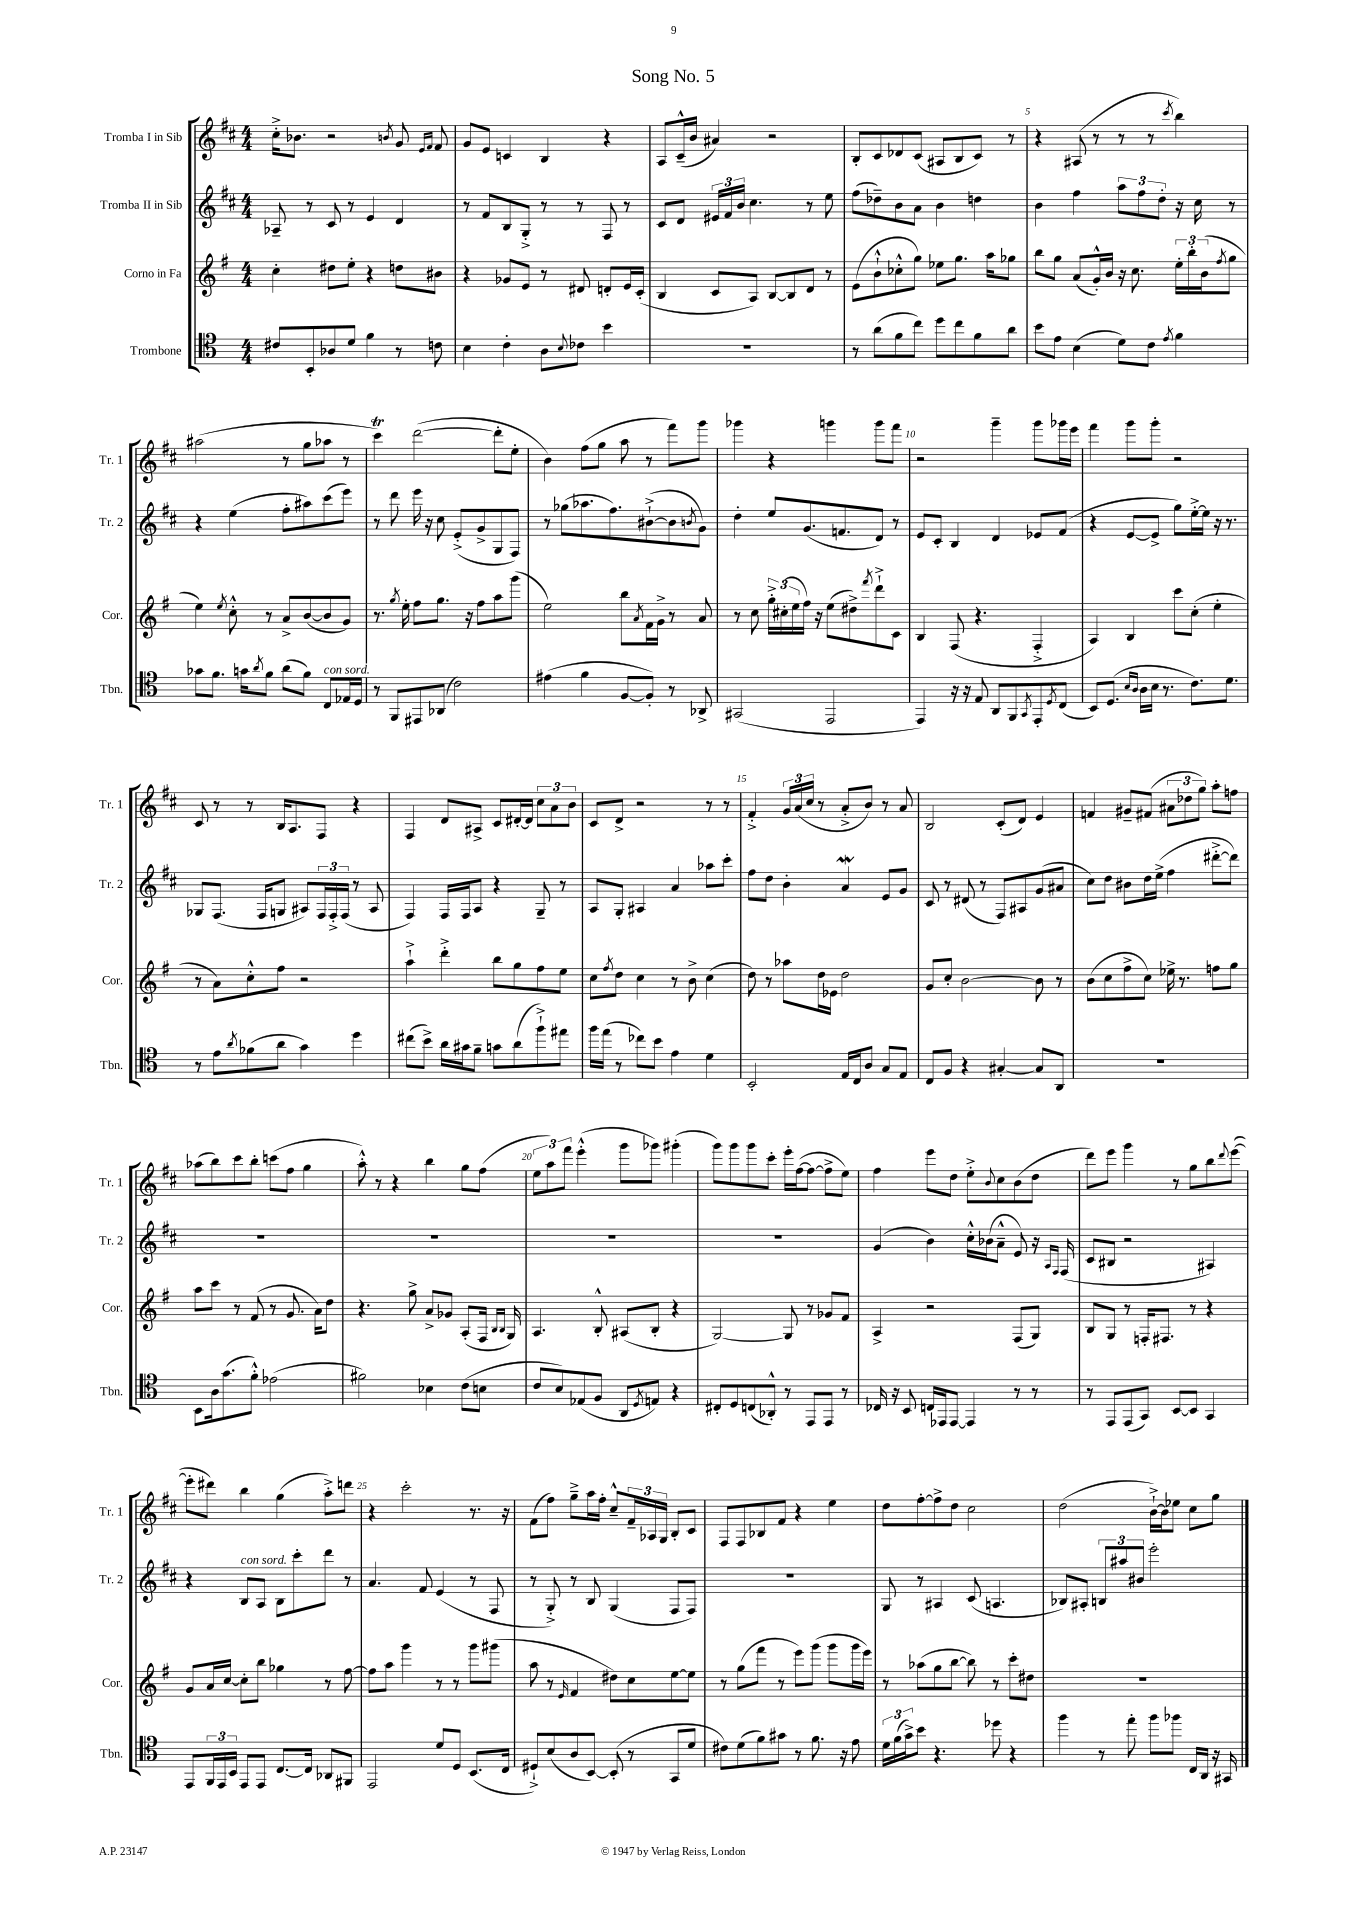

**kern	**kern	**kern	**kern
*part4	*part3	*part2	*part1
*staff4	*staff3	*staff2	*staff1
*I"Trombone	*I"Corno in Fa	*I"Tromba II in Sib	*I"Tromba I in Sib
*I'Tbn.	*I'Cor.	*I'Tr. 2	*I'Tr. 1
*clefC4	*clefG2	*clefG2	*clefG2
*k[]	*k[f#]	*k[f#c#]	*k[f#c#]
*M4/4	*M4/4	*M4/4	*M4/4
=1	=1	=1	=1
8c#X/L	4cc'\	8A-X~/	16cc#'^\KL
.	.	.	8.b-X\J
8BB'/	.	8r	.
8A-X/	8dd#X\L	8c#/	2r
8d/J	8ee'\J	8r	.
4f\	4r	4e/	.
.	.	.	8qbn/
8r	8ddn\L	4d/	8g/
.	.	.	16qqe/LL
.	.	.	16qqf#/JJ
8cn\	8b#X\J	.	8f#/
=2	=2	=2	=2
4B\	4r	8r	8g/L
.	.	8f#/L	8e/J
4c'\	8g-X/L	8B/	4cn/
.	8e/J	8G'^/J	.
8A\L	8r	8r	4B/
8qqB/	.	.	.
8c-X\J	8d#X/	8r	.
4b\	8dn'/L	8F#/	4r
.	16e/L	8r	.
.	(16c'/JJ	.	.
=3	=3	=3	=3
1r	4B/	8c#/L	8A/L
.	.	8d/J	(16c#~^^/L
.	.	.	16b/JJ
.	8c/L	24e#X/LL	4a#X/)
.	.	24f#/	.
.	.	24b/JJ	.
.	8A/J)	4.cc#\	.
.	[8B/L	.	2r
.	8B/]	.	.
.	8d/J	8r	.
.	8r	8ee\	.
=4	=4	=4	=4
8r	(8e\L	(8ff#\L	8B'/L
(8a\L	8b`^^\	8dd-X~\)	8c#/
8f\	8cc-X'^^\	8b\	8d-X/
8cc\J)	8gg\J)	8a\J	(8c#/J
8dd\L	8ee-X\L	4b\	8A#X/L
8cc\	8.gg\J	.	8B/
8f\	.	4ddn\	8c#/J)
.	16aa\KL	.	.
8a\J	8gg-X\J	.	8r
=5	=5	=5	=5
8b\L	8bb\L	4b\	4r
8e\J	8gg\J	.	.
(4B\	(8a/L	4ff#\	(8A#X/
.	16g'^^/L)	.	8r
.	16b/JJ	.	.
8d\L)	16r	12aa\L	8r
.	8.cc\	.	.
.	.	12ff#\	.
8c\J	.	.	8r
.	.	12dd'\J	.
8qe/	.	.	8qccc#/
4f\	24ee'\LL	16r	4bb\)
.	24bb'\	.	.
.	.	16cc#\	.
.	(24b\J	.	.
.	8qff#/	.	.
.	8gg\J	8r	.
!!LO:LB:g=z
=6	=6	=6	=6
8g-X\L	4ee\)	4r	(2aa#X\
8.f\J	.	.	.
.	8qee/	.	.
.	8cc'^^\	(4ee\	.
16gn\KL	.	.	.
8qa/	.	.	.
8f\J	8r	.	.
(8a\L	8a^/L	8ff#'\L	8r
8f\J)	([8b/	8aa#X\)	8gg\L
!LO:TX:a:i:t=con sord.	!	!	!
8C/L	8b/]	(8ccc#\	8aa-X\J
16E-X/L	8g/J)	8eee\J)	8r
16D/JJ	.	.	.
=7	=7	=7	=7
8r	8.r	8r	4ccc#t\)
8FF/L	.	8ddd\	.
.	8qgg/	.	.
.	16ee'\	.	.
8EE#X/	8ff#\L	16eee\	([2ddd\
.	.	16r	.
(8AA-X/J	8.gg\J	8cc#\	.
2c\)	.	(8e'^/L	.
.	16r	.	.
.	8ff#\L	8g^/	.
.	8aa\	8G/	8ddd'\L]
.	(8ggg\J	8F#/J)	8ee'\J
=8	=8	=8	=8
(4e#X\	2ee\)	8r	4b\)
.	.	(8gg-X\L	.
4f\	.	8.aa-X\	(8ff#\L
.	.	.	8gg\J
.	.	8.ff#\)	.
[8F/L	8bb\L	.	8aa\
.	8qa/	.	.
8F'/J])	16f#\L	([8b#X`^\	8r
.	16g^\JJ	.	.
8r	8r	8b#\]	8fff#\L)
.	.	8qbn/	.
8AA-X^/	8a/	8g\J)	8ggg\J
=9	=9	=9	=9
(2GG#X/	8r	4dd'\	4ggg-X\
.	8cc\	.	.
.	24gg'^\LL	8ee/L	4r
.	(24cc#X'\	.	.
.	24ee\	.	.
.	16ff#\JJ)	(8.g/	.
.	16r	.	.
2EE/	(8ee\L	.	4gggn\
.	.	8.fn/	.
.	8dd#X^\)	.	.
.	8qfff#/	.	.
.	8ddd`^\	8d/J)	8ggg\L
.	8c\J	8r	8fff#\J
=10	=10	=10	=10
4EE/)	4B/	8e/L	2r
.	.	8c#'/J	.
16r	(8F#/	4B/	.
16r	.	.	.
8E/	4.r	.	.
8AA/L	.	4d/	4ggg~\
8FF/	.	.	.
8qGG/	.	.	.
8EE'/	4F#'^/	8e-X/L	8ggg\L
8qD/	.	.	.
(8C/J	.	(8f#/J	16ggg-X\L
.	.	.	16eee\JJ
=11	=11	=11	=11
8BB/L)	4A/)	4r	4fff#\
(8.D/J	.	.	.
.	4B/	[8e/L	8ggg\L
16qqB/LL	.	.	.
16qqA/JJ	.	.	.
16A\LL	.	.	.
16B\JJ	.	8e^/J]	8ggg'\J
8.r	.	.	.
.	8ccc\L	8gg\L)	2r
8.c\L)	(8cc'\J	[16ee'^\L	.
.	.	16ee\JJ]	.
.	4ee'\	16r	.
8.d\J	.	8.r	.
!!LO:LB:g=z
=12	=12	=12	=12
8r	8r	8G-X/L	8c#/
8e\L	8a\L)	(8.F#/J	8r
8qa/	.	.	.
(8f-X\	8cc'^^\	.	8r
.	.	16F#/KL	.
8a\J	8ff#\J	8Gn/J	16B/KL
.	.	.	8.A/
4g\)	2r	8A#X/L)	.
.	.	24F#/L	8F#/J
.	.	24F#'^/	.
.	.	(24F#/JJ	.
4dd\	.	8r	4r
.	.	8A#/	.
=13	=13	=13	=13
(8cc#X\L	4aa`^\	4F#/)	4F#/
8b^\J)	.	.	.
16a\LL	4ddd'^\	16F#/LL	8d/L
16g#X\J	.	16F#/J	.
8f~\J	.	8A/J	8A#X^/J
8gn\L	8bb\L	4r	8c#/L
(8a\	8gg\	.	[16d#X'/L
.	.	.	16d#/JJ]
8ff`^\)	8ff#\	8G~/	12cc#\L
.	.	.	12a\
8ee#X\J	8ee\J	8r	.
.	.	.	12b\J
=14	=14	=14	=14
16ff\LL	8cc\L	8A/L	8c#/L
(16ee\JJ	.	.	.
.	8qff#/	.	.
8r	8dd\J	8G'/J	8d^/J
8cc-X\L)	4cc\	4A#X/	2r
8b\J	.	.	.
4e\	8r	4a/	.
.	8b^\	.	.
4d\	(4cc\	8aa-X\L	8r
.	.	8ccc#'\J	8r
=15	=15	=15	=15
2BB'/	8dd\)	8ff#\L	4f#'^/
.	8r	8dd\J	.
.	8aa-X\L	4b'\	24g/LL
.	.	.	(24a/
.	.	.	24cc#/JJ
.	16dd\L	.	8r
.	16e-X\JJ	.	.
16E/LL	2dd\	4aW/	8a'^/L
16C/J	.	.	.
8A/J	.	.	8b/J)
8G/L	.	8e/L	8r
8E/J	.	8g/J	8a/
=16	=16	=16	=16
8C/L	8g/L	8c#/	2B/
8F/J	8cc'/J	8r	.
4r	[2b\	(8d#X/	.
.	.	8r	.
[4G#X'/	.	8F#/L)	(8c#'/L
.	.	8A#X/	8d/J)
8G#/L]	8b\]	(8g/	4e/
8AA/J	8r	8a#X/J	.
=17	=17	=17	=17
1r	(8b\L	8cc#\L)	4fn/
.	8cc\	8dd\J	.
.	8ff#^\	8b#X\L	8g#X~/L
.	8cc\J)	16dd\L	(8f#X/J
.	.	(16ee^\JJ	.
.	16ee-X^\	4ff#\	12a#X\L
.	8.r	.	.
.	.	.	12dd-X\
.	.	.	12gg\J)
.	8ffn\L	[8ddd#X'^\L	8aa'\L
.	8gg\J	8ddd#\J])	8ffn\J
!!LO:LB:g=z
=18	=18	=18	=18
8BB\L	8aa\L	1r	(8aa-X\L
16A\k	8ccc\J	.	8bb\)
(8.g\	.	.	.
.	8r	.	8ccc#\
8f'^^\J)	(8f#/	.	8bb'\J
(2e-X\	8r	.	(8cccn\L
.	8.g/	.	8ff#\J
.	.	.	4gg\
.	16a\KL)	.	.
.	8dd\J	.	.
=19	=19	=19	=19
2f#X\)	4.r	1r	8aa'^^\)
.	.	.	8r
.	.	.	4r
.	8gg^\	.	.
4B-X\	8a^/L	.	4bb\
.	8g-X/J	.	.
(8c\L	(8A'/L	.	8gg\L
8Bn\J	16F#/Jk	.	(8ff#\J
.	16qqB/LL	.	.
.	16qqB/JJ	.	.
.	16G/)	.	.
=20	=20	=20	=20
8c/L	4.A/	1r	12ee\L
.	.	.	12aa\)
8B/)	.	.	.
.	.	.	12fff#\J
(8E-X/	.	.	(4eee'^^\
8F/J	8B'^^/	.	.
8AA/L	(8A#X/L	.	8ggg\L
8qD/	.	.	.
8En/J)	8B'/J	.	8ggg-X\J)
4r	4r	.	(4ggg#X'\
=21	=21	=21	=21
8C#X'/L	[2G/)	1r	8ggg\L)
8D/	.	.	8ggg\
(8Cn/	.	.	8ggg\
8AA-X'^^/J)	.	.	8ccc#'\J
8r	8G/]	.	16eee'\LL
.	.	.	([16ff#\J
8EE/L	8r	.	8ff#\J_
8EE/J	8g-X/L	.	8ff#^\L]
8r	8f#/J	.	8ee\J)
=22	=22	=22	=22
16C-X/	4A^/	(4g/	4ff#\
16r	.	.	.
8BB/	.	.	.
16Cn/LL	2r	4b\)	8eee\L
16EE-X/J	.	.	.
[8EE-/J	.	.	8dd\J
4EE-/]	.	16cc#'^^\LL	8ee'^\L
.	.	(16b-X\J	.
.	.	.	8qqb/
.	.	8a~^^\J	8cc#\
8r	(8F#/L	8e/)	(8b\
8r	8G/J)	16r	8dd\J
.	.	16qqA/LL	.
.	.	16qqF#/JJ	.
.	.	(16F#/	.
=23	=23	=23	=23
8r	8B/L	8c#/L	8ddd\L)
8EE/L	8G/J	8B#X/J	8eee\J
(8EE/	8r	2r	4ggg\
8GG/J)	16Fn'/KL	.	.
.	8.F#X/J	.	.
[8BB/L	.	.	8r
8BB/J]	8r	.	8gg\L
4GG/	4r	4A#X/)	8bb\
.	.	.	8qqddd/
.	.	.	([8eee\J
!!LO:LB:g=z
=24	=24	=24	=24
8EE/L	8g/L	4r	8eee'\L]
24FF/L	16a/L	.	8ddd#X\J)
24EE/	.	.	.
.	[16cc/JJ	.	.
24BB/JJ	.	.	.
!	!	!LO:TX:a:i:t=con sord.	!
8EE/L	8cc'\L]	8B/L	4bb\
8EE/J	8bb\J	8A/J	.
[8.C/L	4gg-X\	8B\L	(4gg\
.	.	8ccc#'\	.
16C/Jk]	.	.	.
8AA-X/L	8r	8ddd\J	8aa'^\L)
8FF#X/J	[8ff#\	8r	8dddn\J
=25	=25	=25	=25
2EE/	8ff#\L]	4.a/	4r
.	8aa\J	.	.
.	4ggg\	.	2ccc#'\
.	.	8f#/	.
8d/L	8r	(4e/	.
8D/J	8r	.	.
(8.BB/L	8ggg\L	8r	8.r
.	(8ggg#X\J	8F#/	.
16C/Jk	.	.	16r
=26	=26	=26	=26
8D#X`^/L)	8aa\	8r	(8f#\L
(8B/	8r	8G'^/)	8ff#\J)
.	16qqe/	.	.
8A/	4f#/	8r	8gg~^\L
[8BB/J)	.	8B/	16aa\L
.	.	.	16ff#'\JJ
(8BB'/]	8dd#X\L)	(4G/	8cc#~^^/L
8r	8cc\	.	24f#~/L
.	.	.	24A-X/
.	.	.	24G/JJ
8GG/L	[8ee\	8F#/L	8B'/L
8d/J	8ee\J]	8F#/J)	8c#/J
=27	=27	=27	=27
8c#X\L)	8r	1r	8F#/L
(8d\	(8gg\L	.	8F#/
8f\)	8fff#\J	.	8B-X/
8g#X\J	8r	.	8f#/J
8r	8eee\L)	.	4r
8.f\	(8ggg\J	.	.
.	8ggg\L	.	4ee\
16r	.	.	.
8e\	16ggg\L	.	.
.	16eee\JJ)	.	.
=28	=28	=28	=28
24d\LL	8r	8G/	8dd\L
(24f\	.	.	.
24g^\J)	.	.	.
8b\J	(8aa-X\L	8r	[8ff#'\
4.r	8gg\	4A#X/	8ff#^\]
.	[8bb\J	.	8dd\J
.	8bb\])	(8c#/	2cc#\
8dd-X\	8r	4.An/	.
4r	8ccc'\L	.	.
.	8dd#X\J	.	.
=29	=29	=29	=29
4ff\	1r	8B-X/L)	(2dd\
.	.	8A#X'/J	.
8r	.	12Bn/L	.
.	.	12aa#X/	.
8ee'\	.	.	.
.	.	12b#X/J	.
8ff\L	.	2eee'\	[16b`^\LL)
.	.	.	16b\J]
8ff-X\J	.	.	8ee-X\J
16C/LL	.	.	8cc#\L
16AA/JJ	.	.	.
16r	.	.	8gg\J
16GG#X/	.	.	.
==	==	==	==
*-	*-	*-	*-
